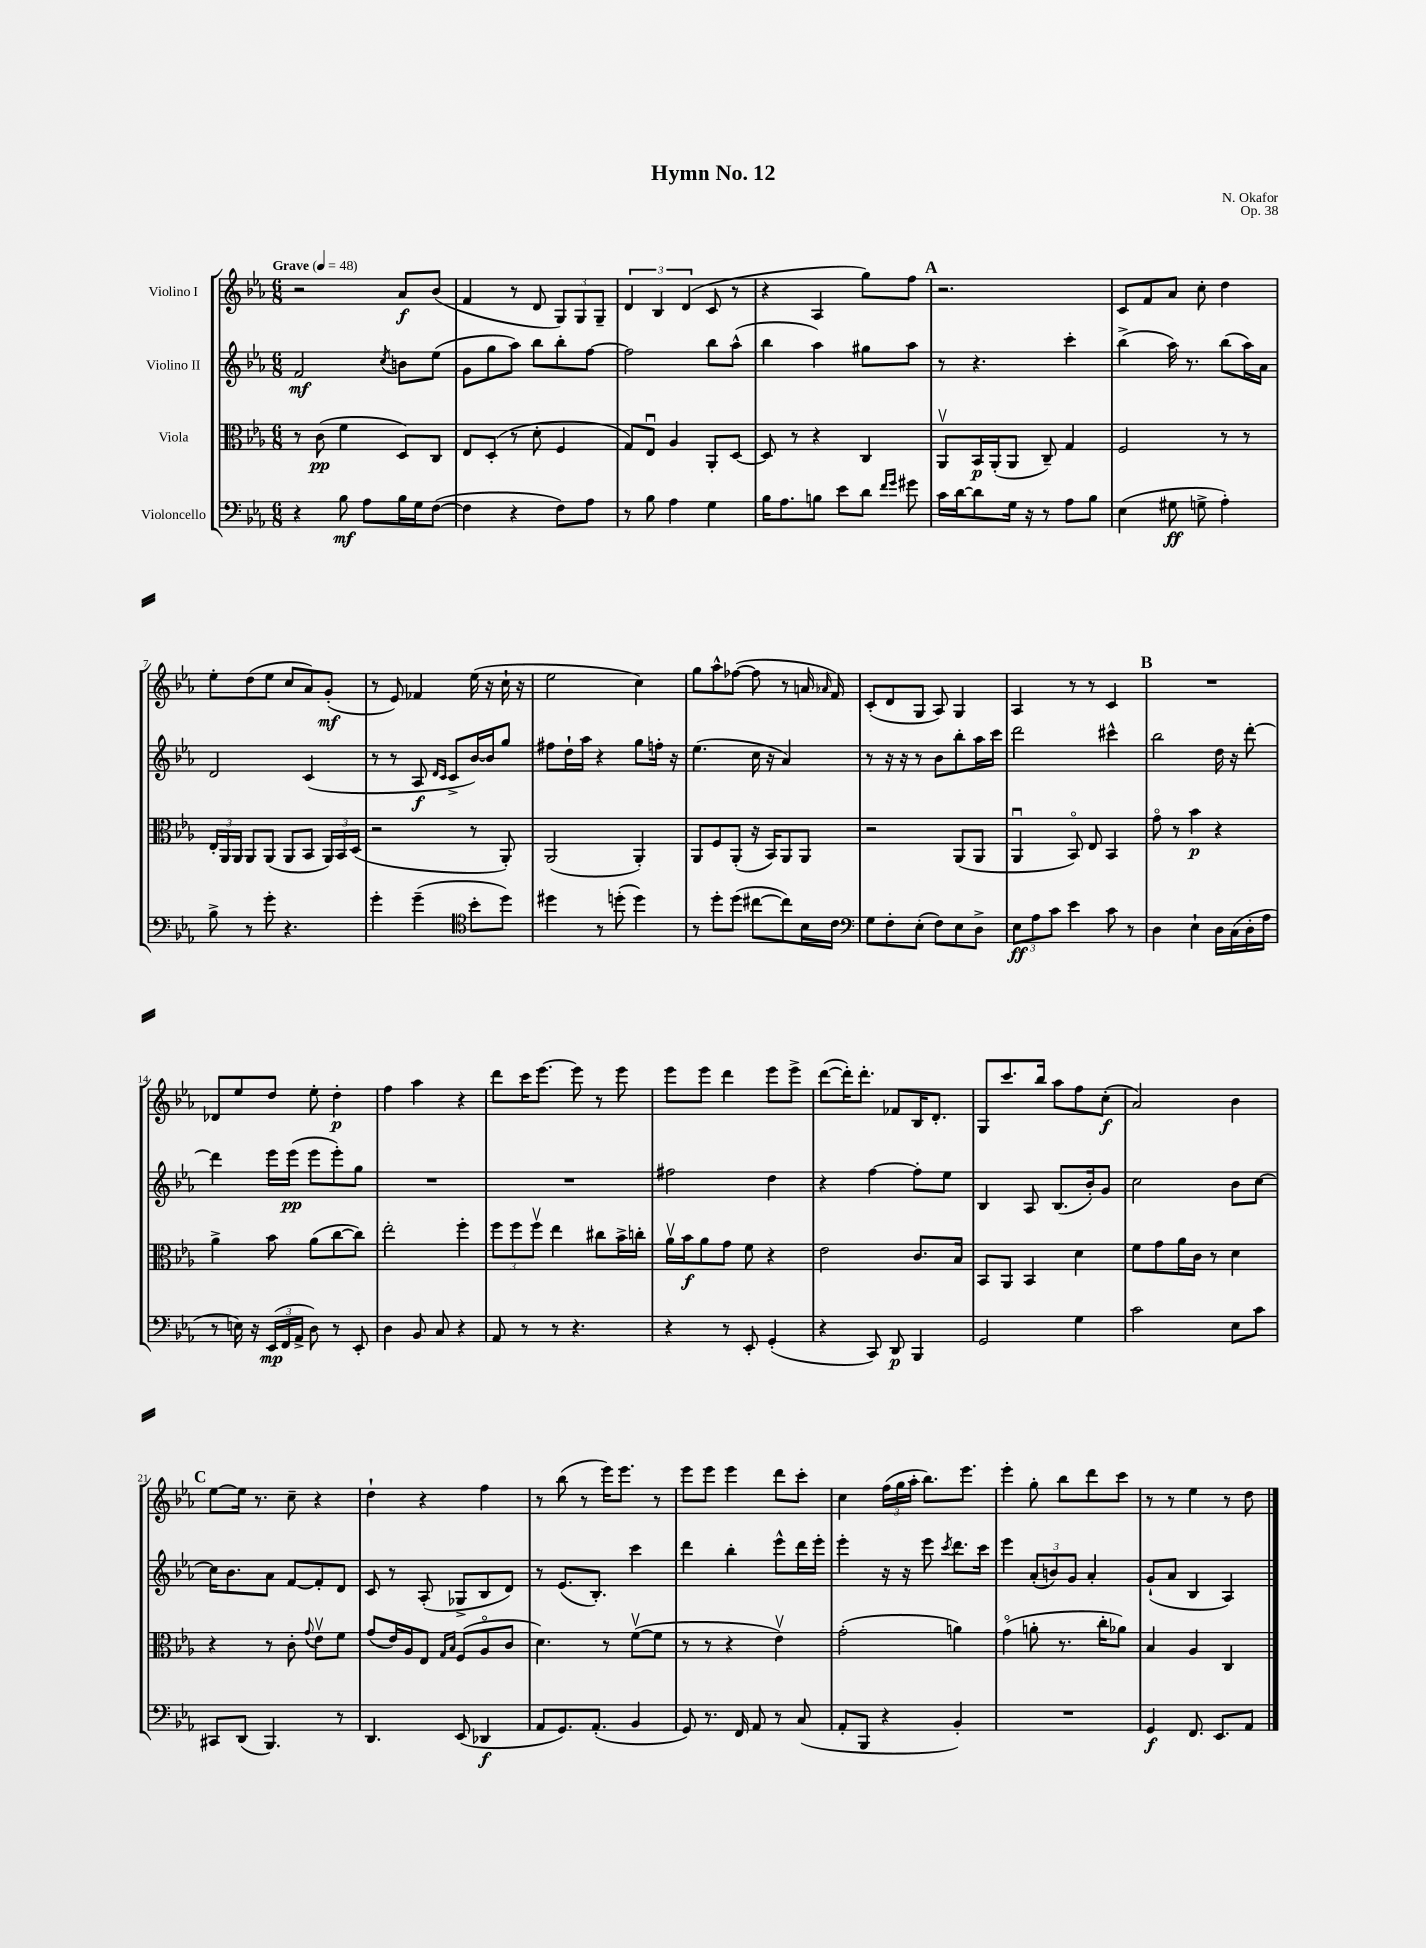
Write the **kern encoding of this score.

**kern	**kern	**kern	**kern
*staff4	*staff3	*staff2	*staff1
*clefF4	*clefC3	*clefG2	*clefG2
*k[b-e-a-]	*k[b-e-a-]	*k[b-e-a-]	*k[b-e-a-]
*M6/8	*M6/8	*M6/8	*M6/8
*MM48	*MM48	*MM48	*MM48
4r	8r	2f	2r
.	(8c	.	.
8B-	4f	.	.
8A-	.	.	.
.	.	8qcc	.
16B-	8D)	8b	8a-
16G	.	.	.
([8F	8C	(8ee-	(8b-
=	=	=	=
4F]	8E-	8g	4f
.	(8D'	8gg	.
4r	8r	8aa-)	8r
.	8d'	8bb-	8d
8F)	4F	8bb-'	12G)
.	.	.	12G
8A-	.	[8ff	.
.	.	.	12G~
=	=	=	=
8r	8G)	2ff]	6d
8B-	8E-u	.	.
.	.	.	6B-
4A-	4A-	.	.
.	.	.	(6d
4G	8AA-'	8bb-	8c
.	[8D	(8aa-^^	8r
=	=	=	=
16B-	8D]	4bb-	4r
8.A-	.	.	.
.	8r	.	.
8B	4r	4aa-)	4A-
8e-	.	.	.
8d	4C	8gg#	8gg)
16qqf	.	.	.
16qqg	.	.	.
8g#	.	8aa-	8ff
=	=	=	=
16c	8AA-v	8r	2.r
[16d	.	.	.
8d]	16BB-	4.r	.
.	(16AA-'	.	.
16G	8AA-	.	.
16r	.	.	.
8r	8C~)	.	.
8A-	4G	4ccc'	.
8B-	.	.	.
=	=	=	=
(4E-	2F	(4bb-^	8c
.	.	.	8f
8G#	.	16aa-)	8a-
.	.	8.r	.
8G^	.	.	8cc'
4A-')	8r	(8bb-	4dd
.	8r	16aa-)	.
.	.	16a-	.
=	=	=	=
8B-^	24E-'	2d	8ee-'
.	24AA-	.	.
.	24AA-	.	.
8r	8AA-	.	(8dd
8g'	(8AA-	.	8ee-
4.r	8AA-	.	8cc
.	8BB-	(4c	8a-)
.	24AA-)	.	(8g'
.	24BB-	.	.
.	(24D	.	.
=	=	=	=
4g'	2r	8r	8r
.	.	8r	8e-)
(4g~	.	8A-	4f-
.	.	16qqd	.
.	.	16qqc	.
.	.	8c^	.
*clefC4	*	*	*
8b-'	8r	[16b-)	(16ee-
.	.	16b-]	16r
8dd)	8AA-')	8gg	16cc`
.	.	.	16r
=	=	=	=
4dd#	(2AA-	8ff#	2ee-
.	.	16dd`	.
.	.	16aa-	.
8r	.	4r	.
(8dd'	.	.	.
4dd)	4AA-')	8gg	4cc)
.	.	16ff'	.
.	.	16r	.
=	=	=	=
8r	8AA-	(4.ee-	8gg
8dd'	8F	.	8aa-^^
(8dd	(8AA-'	.	([8ff-
[8cc#	16r	16cc	8ff-]
.	16BB-)	16r	.
8cc#])	8AA-	4a-)	8r
16B-	8AA-	.	16a
.	.	.	16qqa-
16c	.	.	16f)
=	=	=	=
*clefF4	*	*	*
8G	2r	8r	(8c'
8F'	.	16r	8d
.	.	16r	.
(8E-'	.	8r	8G
8F)	.	8b-	8A-)
8E-	(8AA-	8bb-'	4G
8D^	8AA-	16aa-	.
.	.	16ccc	.
=	=	=	=
12E-	4AA-u	2ddd	4A-
12A-	.	.	.
12c	.	.	.
4e-	8BB-o)	.	8r
.	8E-	.	8r
8c	4BB-	4ccc#^^	4c
8r	.	.	.
=	=	=	=
4D	8go	2bb-	2.r
.	8r	.	.
4E-`	4b-	.	.
16D	4r	16dd	.
(16C	.	16r	.
16D'	.	[8ddd'	.
16A-	.	.	.
=	=	=	=
8r	4a-^	4ddd]	8d-
16E)	.	.	8ee-
16r	.	.	.
(24EE-	8b-	16eee-	8dd
24FF	.	.	.
.	.	(16eee-	.
24AA-^	.	.	.
8D)	(8a-	8eee-	8ee-'
8r	[8cc	8eee-')	4dd'
8EE-'	8cc])	8gg	.
=	=	=	=
4D	2ee-'	2.r	4ff
8BB-	.	.	4aa-
8C	.	.	.
4r	4ff'	.	4r
=	=	=	=
8AA-	12ff	2.r	8ddd
.	12ff	.	.
8r	.	.	16ccc
.	12ffv	.	.
.	.	.	[8.eee-
8r	4ee-	.	.
4.r	.	.	8eee-]
.	8cc#	.	8r
.	16b-^	.	8eee-
.	16cc'	.	.
=	=	=	=
4r	16a-v	2ff#	8eee-
.	16b-	.	.
.	8a-	.	8eee-
8r	8g	.	4ddd
8EE-'	8f	.	.
(4GG'	4r	4dd	8eee-
.	.	.	8eee-^
=	=	=	=
4r	2e-	4r	([8ddd
.	.	.	16ddd'])
.	.	.	8.ddd'
8CC)	.	[4ff	.
8DD	.	.	8f-
4BBB-	8.c	8ff']	16B-
.	.	.	8.d'
.	.	8ee-	.
.	16B-	.	.
=	=	=	=
2GG	8BB-	4B-	8G
.	8AA-	.	8.ccc
.	4BB-	8A-	.
.	.	.	16bb-
.	.	(8.B-	8aa-
4G	4d	.	8ff
.	.	16b-')	.
.	.	8g	(8cc'
=	=	=	=
2c	8f	2cc	2a-)
.	8g	.	.
.	16a-	.	.
.	16c	.	.
.	8r	.	.
8E-	4d	8b-	4b-
8c	.	[8cc	.
=	=	=	=
8CC#	4r	16cc]	[8ee-
.	.	8.b-	.
(8DD	.	.	16ee-]
.	.	.	8.r
4.BBB-)	8r	8a-	.
.	8c'	[8f	8cc~
.	8qqg	.	.
.	8e-v	8f']	4r
8r	8f	8d	.
=	=	=	=
4.DD	(8g	8c	4dd`
.	16e-)	8r	.
.	16A-	.	.
.	8E-	(8A-'	4r
.	16qqG	.	.
.	16qqB-	.	.
(8EE-	(8F	8G-^	.
4DD-	8A-o	8B-	4ff
.	8c	8d)	.
=	=	=	=
8AA-	4.d)	8r	8r
8.GG)	.	(8.e-	(8bb-
.	.	.	8r
(8.AA-'	.	8.B-')	.
.	8r	.	16eee-)
.	.	.	8.eee-
4BB-	([8fv	4ccc	.
.	8f]	.	8r
=	=	=	=
8GG)	8r	4ddd	8eee-
8.r	8r	.	8eee-
.	4r	4bb-'	4eee-
16FF	.	.	.
8AA-	.	.	.
8r	4e-v)	8eee-^^	8ddd
(8C	.	16ddd	8ccc'
.	.	16eee-'	.
=	=	=	=
8AA-'	(2g'	4eee-'	4cc
8BBB-	.	.	.
4r	.	16r	(24ff
.	.	.	24gg
.	.	16r	.
.	.	.	24aa-'
.	.	8eee-	8.bb-)
.	.	8qccc	.
4BB-')	4a)	8.ddd	.
.	.	.	8.eee-
.	.	16ccc	.
=	=	=	=
2.r	(4go	4eee-	4eee-'
.	8a'	(12a-'	8gg'
.	.	12b)	.
.	8.r	.	8bb-
.	.	12g	.
.	.	4a-'	8ddd
.	16cc'	.	.
.	8a-)	.	8ccc
=	=	=	=
4GG	4B-	(8g`	8r
.	.	8a-	8r
8.FF	4A-	4B-	4ee-
8.EE-	.	.	.
.	4C	4A-)	8r
8AA-	.	.	8dd
==	==	==	==
*-	*-	*-	*-
